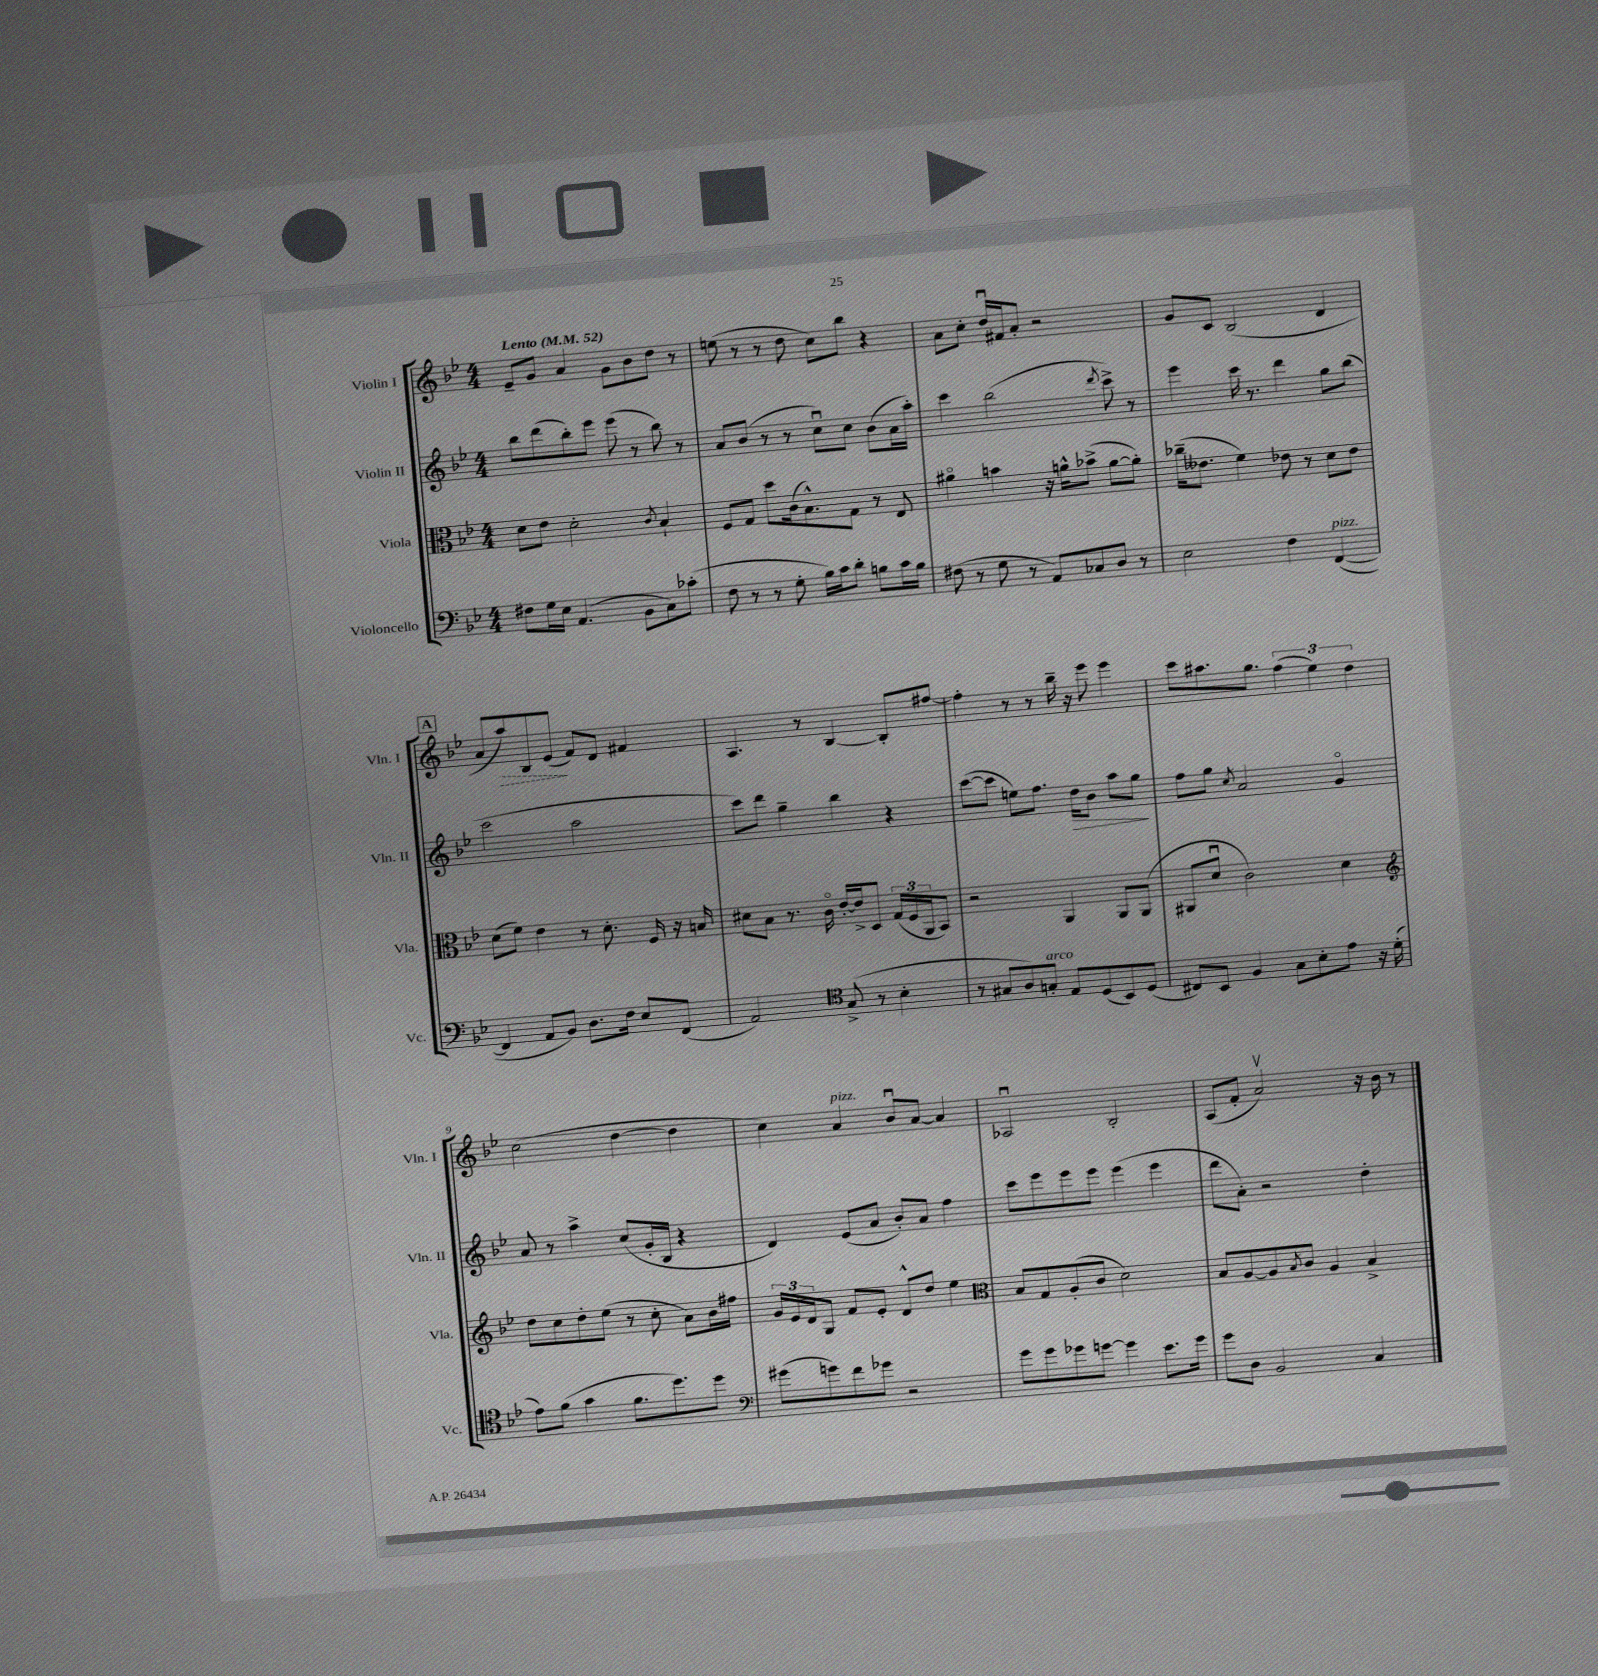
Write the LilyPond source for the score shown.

<<
\new StaffGroup <<
\new Staff = "s0" \with { instrumentName = "Violin I" shortInstrumentName = "Vln. I" } {
    \clef treble \key bes \major \numericTimeSignature \time 4/4 \tempo "Lento" 4 = 52
    ees'8-- g'8 a'4 g'8 bes'8 d''8 r8 |
    e''8( r8 r8 d''8 c''8) bes''8 r4 |
    a'8 c''8-. d''16\downbow fis'16 a'8-. r2 |
    g'8 c'8 bes2( d'4 |
    \mark \markup { \box "A" } a'8 \once \override Hairpin.style = #'dashed-line a''8\>) bes8 ees'8\!( f'8) d'8 fis'4 |
    a4. r8 bes4~ bes8-. fis''8~ |
    fis''4-. r8 r8 bes''16-- r16 ees'''8 ees'''4 |
    c'''8 ais''8. g''8. \tuplet 3/2 { f''4( ees''4) d''4 } |
    c''2( d''4~ d''4 |
    c''4) a'4^\markup { \italic "pizz." } bes'8\downbow a'8~ a'4 |
    aes2\downbow bes2-. |
    a8( f'8-. a'2\upbow) r16 bes'16 r8 \bar "|." |
}
\new Staff = "s1" \with { instrumentName = "Violin II" shortInstrumentName = "Vln. II" } {
    \clef treble \key bes \major \numericTimeSignature \time 4/4
    bes''8 d'''8( bes''8-.) ees'''8 ees'''8( r8 bes''8) r8 |
    a'8 bes'8( r8 r8 c''8\downbow) c''8 bes'8( a'16 a''16-.) |
    c'''4 bes''2( \acciaccatura { d'''8 } c'''8->) r8 |
    ees'''4 c'''16 r8. d'''4 g''8 bes''8( |
    \mark \markup { \box "A" } c'''2 a''2 |
    c'''8) d'''8 g''4-- bes''4 r4 |
    c'''8~( c'''8 e''8) f''8. d''16\> bes'8 a''8 g''8\! |
    f''8 g''8 \acciaccatura { c''8 } a'2 g'4\flageolet |
    a'8 r8 a''4-> c''8( g'16-. bes16 r4 |
    d'4) ees'8( a'8 bes'8-.) a'8 f''4 |
    c'''8 ees'''8 ees'''8 ees'''8 ees'''4( ees'''4 |
    d'''8 a'8-.) r2 d''4-. \bar "|." |
}
\new Staff = "s2" \with { instrumentName = "Viola" shortInstrumentName = "Vla." } {
    \clef alto \key bes \major \numericTimeSignature \time 4/4
    d'8 ees'8 d'2-. \acciaccatura { c'8 } bes4-! |
    f8 g8 d''8 c'16( bes8.-^) g8 r8 ees8 |
    ais'4\flageolet b'4 r16 a'16-^ bes'8->( a'8~ a'8-.) |
    ces''16--( eeses'8. f'4) ees'8 r8 d'8 ees'8 |
    \mark \markup { \box "A" } d'8( f'8) ees'4 r8 d'8.-. f16 r16 b16 |
    dis'8 bes8 r8. c'16\flageolet ees'16~-. ees'16-> d8 \tuplet 3/2 { g16( f16 a,16 } bes,8) |
    r2 a,4 a,8 a,8( |
    ais,8 d'8\downbow c'2) d'4 |
    \clef treble d''8 c''8 d''8-. ees''8( r8 c''8-. a'8) bes'16 fis''16 |
    \tuplet 3/2 { g'16 ees'16 d'16 } g8 f'8 ees'8-. d'8-^ d''8 ees''4 |
    \clef alto bes8 g8 a8-.( c'8 d'2) |
    bes8 a8~ a8 \acciaccatura { bes8 } c'8 a4 bes4-> \bar "|." |
}
\new Staff = "s3" \with { instrumentName = "Violoncello" shortInstrumentName = "Vc." } {
    \clef bass \key bes \major \numericTimeSignature \time 4/4
    fis8 g16 ees16 a,4.( bes,8 c8) ces'8-.( |
    f8 r8 r8 g8-. bes16) c'16 d'8-. b8 c'16 b16 |
    fis8( r8 g8 r8 a,8) ces8 d8 r8 |
    ees2 f4 f,4~^\markup { \italic "pizz." }( |
    \mark \markup { \box "A" } f,4 a,8 bes,8) d8. f16 ees8 f,8( |
    a,2) \clef tenor g8->( r8 bes4-. |
    r8 gis8 a8) g8-.^\markup { \italic "arco" } ees8 d8( bes,8) d8( |
    cis8) bes,8 f4 g8 bes8-. ees'8 r16 d'16-.( |
    ees'8) f'8( g'4 f'8. d''8.) d''8 |
    \clef bass gis'8( g'8) f'8 ges'8 r2 |
    g'8 g'8 ges'8 g'8~ g'4 ees'8. g'16 |
    g'8 d8 bes,2 c4 \bar "|." |
}
>>
>>
